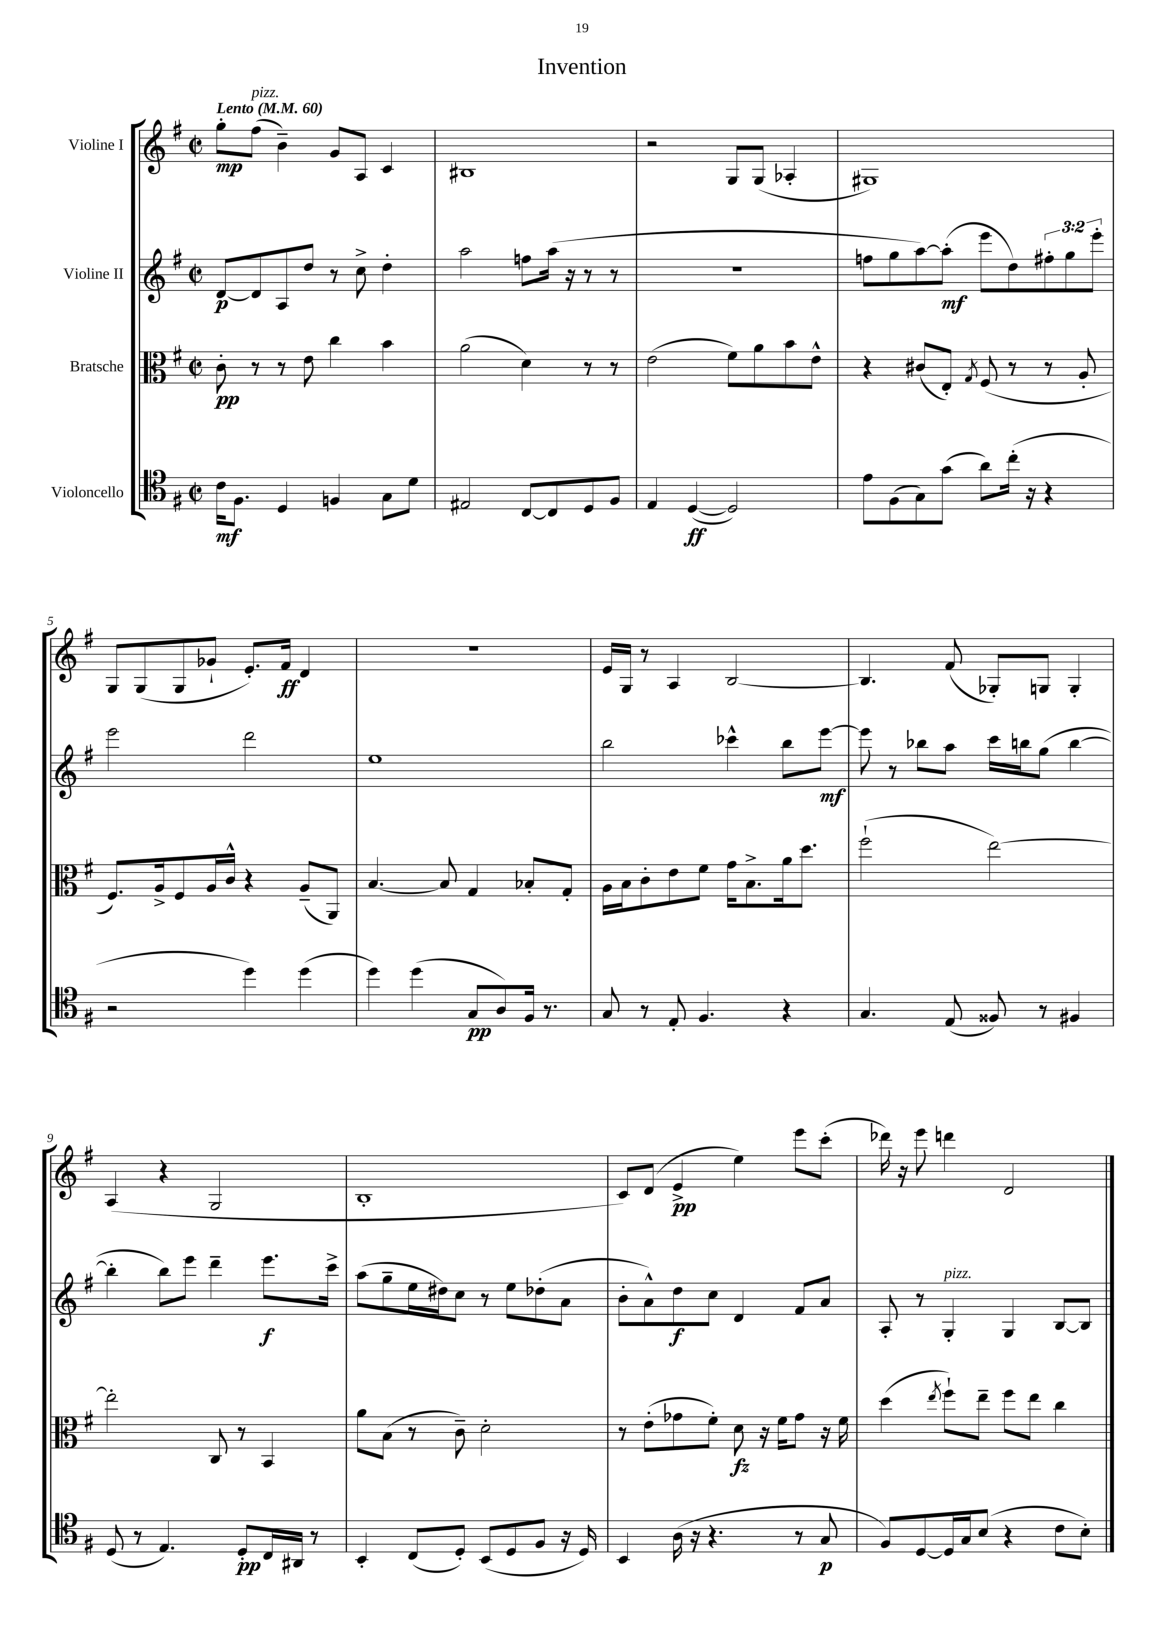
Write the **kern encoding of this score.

**kern	**kern	**kern	**kern
*staff4	*staff3	*staff2	*staff1
*clefC4	*clefC3	*clefG2	*clefG2
*k[f#]	*k[f#]	*k[f#]	*k[f#]
*M2/2	*M2/2	*M2/2	*M2/2
*met(c|)	*met(c|)	*met(c|)	*met(c|)
*MM60	*MM60	*MM60	*MM60
16c\LK	8c'\	[8d/L	8gg'\L
8.F#\J	.	.	.
.	8r	8d/]	(8ff#\J
4D/	8r	8A/	4b~\)
.	8e\	8dd/J	.
4F/	4cc\	8r	8g/L
.	.	8cc^\	8A/J
8G\L	4b\	4dd'\	4c/
8d\J	.	.	.
=	=	=	=
2E#/	(2a\	2aa\	1B#
[8C/L	4d\)	8ff\L	.
8C/]	.	(16aa\Jk	.
.	.	16r	.
8D/	8r	8r	.
8F#/J	8r	8r	.
=	=	=	=
4E/	(2e\	1r	2r
([4D/	.	.	.
2D/])	8f#\L)	.	8G/L
.	8a\	.	(8G/J
.	8b\	.	4A-'/
.	8e^^\J	.	.
=	=	=	=
8e\L	4r	8ff\L	1G#)
(8F#\	.	8gg\	.
8G\)	(8c#/L	[8aa\)	.
(8g\J	8E'/J)	(8aa'\]J	.
.	8qG/	.	.
8a\L)	(8F#/	8eee\L	.
(16cc'\Jk	8r	8dd\)	.
16r	.	.	.
4r	8r	12ff#'\	.
.	.	12gg\	.
.	8A'/	.	.
.	.	12eee'\J	.
=	=	=	=
2r	8.F#/L)	2eee\	8G/L
.	.	.	(8G/
.	16A^/k	.	.
.	8F#/	.	8G/
.	16A/L	.	8g-`/J
.	16c^^/JJ	.	.
4dd\)	4r	2ddd\	8.e'/L)
.	.	.	16f#/Jk
(4dd\	(8A~/L	.	4d/
.	8AA/J)	.	.
=	=	=	=
4dd\)	[4.B/	1ee	1r
(4dd\	.	.	.
.	8B/]	.	.
8G/L	4G/	.	.
8A/)	.	.	.
16F#/Jk	8B-'/L	.	.
8.r	.	.	.
.	8G'/J	.	.
=	=	=	=
8G/	16A\LL	2bb\	16e/LL
.	16B\J	.	16G/JJ
8r	8c'\	.	8r
8E'/	8e\	.	4A/
4.F#/	8f#\J	.	.
.	16g\LK	4ccc-^^\	[2B/
.	8.B^\	.	.
4r	16a\k	8bb\L	.
.	8.dd\J	.	.
.	.	[8eee\J	.
=	=	=	=
4.G/	(2ff#`\	8eee\]	4.B/]
.	.	8r	.
.	.	8bb-\L	.
(8E/	.	8aa\J	(8f#/
8F##/)	[2ee\)	16ccc\LL	8G-'/L)
.	.	16bb\J	.
8r	.	(8gg\J	8G/J
4F#/	.	[4bb\	4G'/
=	=	=	=
(8D/	2ee'\]	4bb'\]	(4A/
8r	.	.	.
4.E/)	.	8bb\L)	4r
.	.	8eee\J	.
.	8C/	4ddd~\	2G/
8D'/L	8r	.	.
16C/L	4BB/	8.eee\L	.
16AA#/JJ	.	.	.
8r	.	.	.
.	.	16ccc^\Jk	.
=	=	=	=
4BB'/	8a\L	(8aa\L	1B'
.	(8B\J	8gg~\	.
(8C/L	8r	16ee\L	.
.	.	16dd#\J)	.
8D'/J)	8c~\)	8cc\J	.
(8BB/L	2d'\	8r	.
8D/	.	8ee\L	.
8F#/J	.	(8dd-'\	.
16r	.	8a\J	.
16D/)	.	.	.
=	=	=	=
4BB/	8r	8b'\L	8c/L)
.	(8e'\L	8a^^\)	(8d/J
(16A\	8g-\	8dd\	4e^/
16r	.	.	.
4.r	8f#'\J)	8cc\J	.
.	8d\	4d/	4ee\)
.	16r	.	.
.	16f#\LK	.	.
8r	8g-\J	8f#/L	8eee\L
8G/	16r	8a/J	(8ccc'\J
.	16f#\	.	.
=	=	=	=
8F#/L)	(4dd\	8A'/	16ddd-\)
.	.	.	16r
[8D/	.	8r	8eee\
.	8qee/	.	.
16D/]L	8ff#`\L)	4G'/	4ddd\
16G/J	.	.	.
(8B/J	8ee~\J	.	.
4r	8ff#\L	4G/	2d/
.	8ee\J	.	.
8c\L	4cc\	[8B/L	.
8B'\J)	.	8B/]J	.
==	==	==	==
*-	*-	*-	*-
